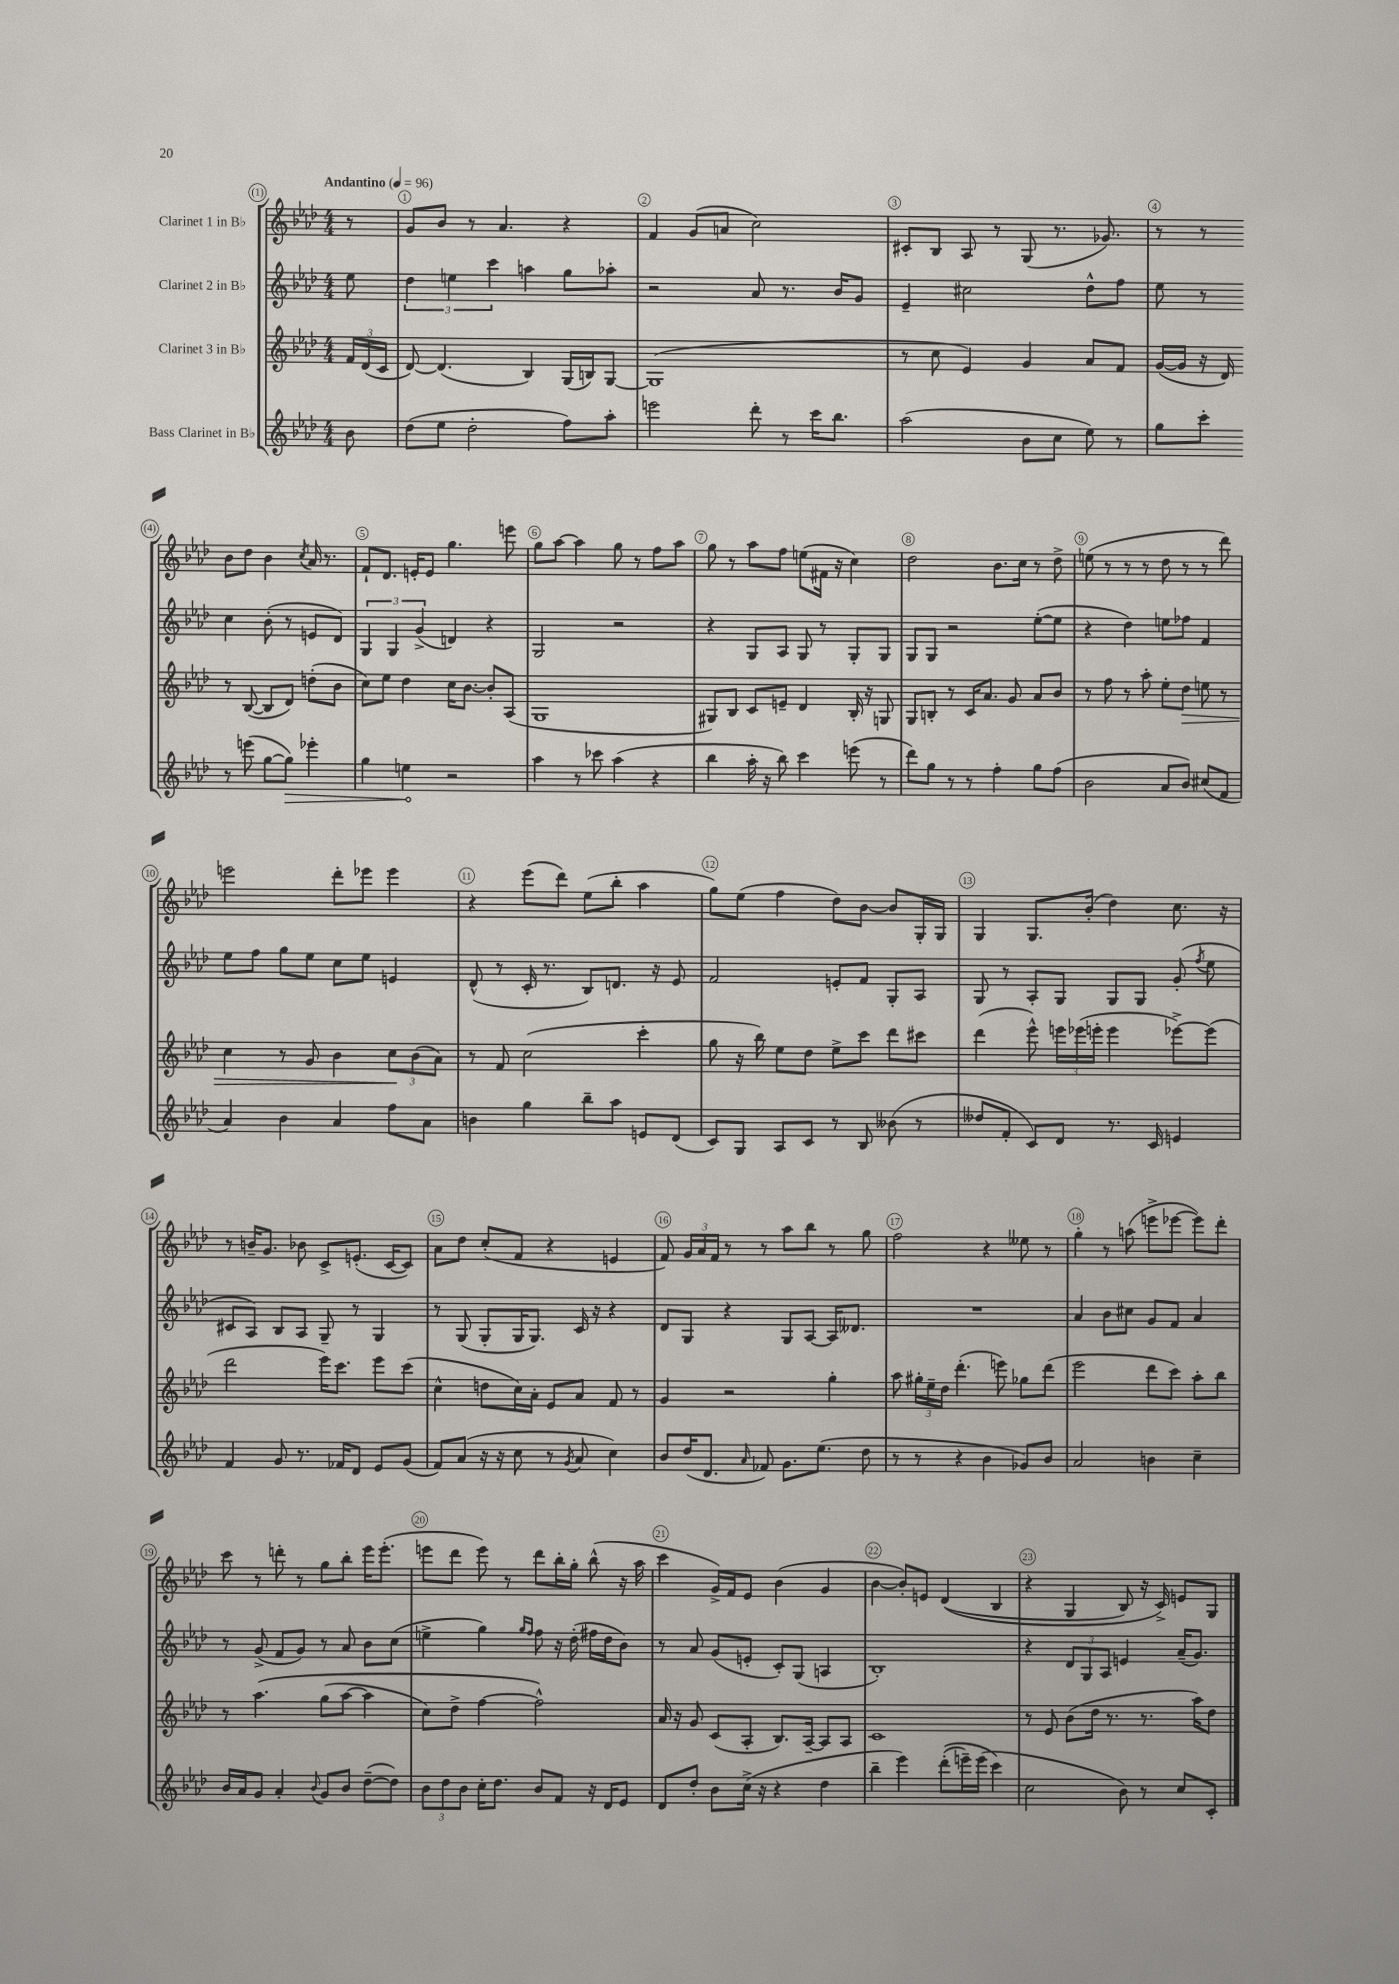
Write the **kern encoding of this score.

**kern	**dynam	**kern	**dynam	**kern	**kern
*part4	*part4	*part3	*part3	*part2	*part1
*staff4	*staff4	*staff3	*staff3	*staff2	*staff1
*I"Bass Clarinet in B♭	*	*I"Clarinet 3 in B♭	*	*I"Clarinet 2 in B♭	*I"Clarinet 1 in B♭
*clefG2	*	*clefG2	*	*clefG2	*clefG2
*k[b-e-a-d-]	*	*k[b-e-a-d-]	*	*k[b-e-a-d-]	*k[b-e-a-d-]
*M4/4	*	*M4/4	*	*M4/4	*M4/4
*MM96	*	*MM96	*	*MM96	*MM96
=	=	=	=	=	=
!	!	!	!	!	!LO:TX:a:B:t=Andantino
8b-\	.	24f/LL	.	8ee-\	8r
.	.	(24d-/	.	.	.
.	.	24c/JJ	.	.	.
=1	=1	=1	=1	=1	=1
(8dd-\L	.	[8d-/)	.	6dd-\	8g/L
8ee-\J	.	(4.d-/]	.	.	8b-/J
.	.	.	.	6een\	.
2dd-'\	.	.	.	.	8r
.	.	.	.	6ccc\	.
.	.	.	.	.	4.a-/
.	.	4B-/)	.	4aan\	.
8ff\L)	.	(16G/LL	.	8gg\L	4r
.	.	16Bn/J)	.	.	.
8aa-'\J	.	[8G/J	.	8aa-X'\J	.
=2	=2	=2	=2	=2	=2
2eeen\	.	(1G]	.	2r	4f/
.	.	.	.	.	(8g/L
.	.	.	.	.	8an/J
8ddd-'\	.	.	.	8a-/	2cc\)
8r	.	.	.	8.r	.
16ccc\KL	.	.	.	.	.
8.bb-\J	.	.	.	16b-/KL	.
.	.	.	.	8g/J	.
=3	=3	=3	=3	=3	=3
(2aa-\	.	8r	.	4e-~/	8c#X'/L
.	.	8cc\	.	.	8B-/J
.	.	4e-/)	.	2cc#X\	8A-/
.	.	.	.	.	8r
8b-\L	.	4g/	.	.	(8G/
8cc\J	.	.	.	.	8.r
8ee-\)	.	8a-/L	.	8dd-^^\L	.
.	.	.	.	.	8.g-X/)
8r	.	8f/J	.	8ff\J	.
=4	=4	=4	=4	=4	=4
8gg\L	.	([16g/LL	.	8ee-\	8r
.	.	16g/JJ]	.	.	.
8ccc'\J	.	16r	.	8r	8r
.	.	16d-/)	.	.	.
8r	.	8r	.	4cc\	8b-\L
(8eeen\	.	([8B-/	.	.	8dd-\J
[8gg\L	.	8B-/L]	.	(8b-'\	4b-\
!	!LO:HP:b	!	!	!	!
8gg\J])	>	8d-/J)	.	8r	.
.	.	.	.	.	8qcc/
4eee-X'\	.	(8ddn'\L	.	8en/L	16a-/
.	.	.	.	.	8.r
.	.	8b-\J	.	8d-/J)	.
!!LO:LB:g=z
=5	=5	=5	=5	=5	=5
4gg\	.	8cc\L)	.	6G/	8f`/L
.	.	8ee-\J	.	.	8.d-/J
.	.	.	.	6G/	.
4een\	.	4dd-\	.	.	.
.	.	.	.	.	16en'/KL
.	.	.	.	(6g^/	.
.	.	.	.	.	8e/J
2r	]	16cc\KL	.	4dn/)	4.gg\
.	.	[8.b-\J	.	.	.
.	.	8b-'/L]	.	4r	.
.	.	(8A-/J	.	.	8eeen\
=6	=6	=6	=6	=6	=6
4aa-\	.	1G	.	2G/	8gg\L
.	.	.	.	.	[8aa-\J
8r	.	.	.	.	4aa-\]
8ccc-X\	.	.	.	.	.
(4aa-\	.	.	.	2r	8gg\
.	.	.	.	.	8r
4r	.	.	.	.	8ff\L
.	.	.	.	.	8aa-\J
=7	=7	=7	=7	=7	=7
4bb-\	.	8G#X/L)	.	4r	8gg\
.	.	8B-/J	.	.	8r
16aa-'\	.	8c/L	.	8G/L	8aa-\L
16r	.	.	.	.	.
8bb-\)	.	8en~/J	.	8A-/J	8ff\J
4ccc\	.	4d-/	.	8G/	(8een\L
.	.	.	.	8r	16f#X\Jk
.	.	.	.	.	16r
(8eeen\	.	16B-'/	.	8G'/L	4cc\)
.	.	16r	.	.	.
8r	.	8Gn/	.	8G/J	.
=8	=8	=8	=8	=8	=8
8ddd-\L)	.	8G/L	.	8G/L	2dd-\
8gg\J	.	8Bn'/J	.	8G/J	.
8r	.	8r	.	2r	.
8r	.	16c/KL	.	.	.
.	.	8.a-/J	.	.	.
4ff'\	.	.	.	.	8.b-\L
.	.	8g/	.	.	.
.	.	.	.	.	16cc\Jk
8gg\L	.	8a-/L	.	([8ee-'\L	8r
(8ff\J	.	8b-/J	.	8ee-\J]	8dd-^\
=9	=9	=9	=9	=9	=9
2b-\	.	8r	.	4r	(8een\
.	.	8ff\	.	.	8r
.	.	8r	.	4dd-\)	8r
.	.	8aa-'\	.	.	8r
8a-/L	.	8ee-'\L	.	8een\L	8dd-\
!	!	!	!LO:HP:b	!	!
8b-/J)	.	8dd-\J	>	8ff-X\J	8r
(8cc#X/L	.	8een\	.	4f/	8r
8f/J	.	8r	.	.	8ddd-\)
!!LO:LB:g=z
=10	=10	=10	=10	=10	=10
4a-/)	.	4cc\	.	8ee-\L	2eeen\
.	.	.	.	8ff\J	.
4b-\	.	8r	.	8gg\L	.
.	.	8g/	.	8ee-\J	.
4a-/	.	4b-\	.	8cc\L	8ddd-'\L
.	.	.	.	8ee-\J	8eee-X\J
8ff\L	.	12cc\L	.	4en/	4eee-\
.	.	(12b-\	]	.	.
8a-\J	.	.	.	.	.
.	.	12a-\J)	.	.	.
=11	=11	=11	=11	=11	=11
4bn\	.	8r	.	(8d-^^/	4r
.	.	8f/	.	8r	.
4gg\	.	(2cc\	.	16c'/	(8eee-\L
.	.	.	.	8.r	.
.	.	.	.	.	8ddd-\J)
8bb-~\L	.	.	.	8B-/L)	(8ee-\L
8aa-\J	.	.	.	8.dn/J	8bb-'\J
8en/L	.	4ccc'\	.	.	4aa-\
.	.	.	.	16r	.
(8d-/J	.	.	.	8e-/	.
=12	=12	=12	=12	=12	=12
8c/L)	.	8gg\	.	2f/	8gg\L)
8G/J	.	16r	.	.	(8ee-\J
.	.	16bb-\)	.	.	.
8A-/L	.	8ee-\L	.	.	4ff\
8c/J	.	8dd-\J	.	.	.
8r	.	8ee-^\L	.	8en'/L	8dd-\L)
8B-/	.	8ccc\J	.	8f/J	[8b-\J
(8b--X\	.	8ddd-\L	.	8G'/L	8b-/L]
8r	.	8ccc#X\J	.	8A-/J	16G'/L
.	.	.	.	.	16G/JJ
=13	=13	=13	=13	=13	=13
8dd--X/L	.	(4ddd-\	.	8G/	4G/
8f'/J	.	.	.	8r	.
8c/L)	.	8eee-^^\)	.	8A-'/L	8.G/L
8d-/J	.	24eeen\LL	.	8G/J	.
.	.	(24eee-X\	.	.	.
.	.	.	.	.	(16b-'/Jk
.	.	24eeen'\JJ	.	.	.
8.r	.	4eee\	.	8G/L	4dd-\)
.	.	.	.	8G/J	.
16c/	.	.	.	.	.
4en/	.	[8eee-X^\L)	.	(8g'/	8.cc\
.	.	.	.	8qff/	.
.	.	(8eee-\J]	.	8ee-\	.
.	.	.	.	.	16r
!!LO:LB:g=z
=14	=14	=14	=14	=14	=14
4f/	.	2ddd-\	.	8c#X/L	8r
.	.	.	.	8A-/J)	16bn~/KL
.	.	.	.	.	8.g/J
8g/	.	.	.	8B-/L	.
8.r	.	.	.	8A-/J	8b-X\
.	.	16eee-\KL)	.	8G~/	8c^/L
16f-X/KL	.	8.ccc\J	.	.	.
8d-/J	.	.	.	8r	(8.en'/J
8e-/L	.	8eee-\L	.	4G/	.
.	.	.	.	.	[16c/KL
(8g/J	.	(8ccc\J	.	.	8c/J])
=15	=15	=15	=15	=15	=15
8f/L)	.	4cc^^\	.	8r	8a-\L
(8a-/J	.	.	.	(8G/	8dd-\J
16r	.	8ddn\L	.	8G'/L	(8cc'/L
16r	.	.	.	.	.
8cc\	.	16cc\L)	.	16G/K	8f/J
.	.	16a-'\JJ	.	8.G/J)	.
8r	.	8e-/L	.	.	4r
8qg/	.	.	.	.	.
8a-/	.	8a-/J	.	16c/	.
.	.	.	.	16r	.
4cc\)	.	8f/	.	4r	4en/
.	.	8r	.	.	.
=16	=16	=16	=16	=16	=16
8b-/L	.	4g/	.	8d-/L	8f/)
(16dd-/K	.	.	.	8G/J	24g/LL
.	.	.	.	.	24a-/
8.d-/J	.	.	.	.	.
.	.	.	.	.	24f/JJ
.	.	2r	.	4r	8r
16qqa-/	.	.	.	.	.
8f-X/)	.	.	.	.	8r
8.g\L	.	.	.	8G/L	8aa-\L
.	.	.	.	[8A-/J	8bb-\J
(8.ee-\J	.	.	.	.	.
.	.	4gg'\	.	16A-/KL]	8r
.	.	.	.	8.d--X/J	.
8dd-\	.	.	.	.	8gg\
=17	=17	=17	=17	=17	=17
8r	.	8aa-\	.	1r	2ff\
8r	.	24gg#X'\LL	.	.	.
.	.	24ee-~\	.	.	.
.	.	24dd-\JJ	.	.	.
4r	.	(4.ddd-'\	.	.	.
4b-\	.	.	.	.	4r
.	.	8eeen\)	.	.	.
8g-X/L)	.	8gg-X\L	.	.	8ee--X\
8b-/J	.	(8ddd-\J	.	.	8r
=18	=18	=18	=18	=18	=18
2a-/	.	2eee-\	.	4a-/	4gg'\
.	.	.	.	8b-\L	8r
.	.	.	.	8cc#X\J	(8aan\
4bn\	.	8ddd-\L	.	8g/L	8eeen^\L
.	.	8ccc\J)	.	8f/J	[8eee-X\J
4cc~\	.	8aa-'\L	.	4a-/	8eee-\L])
.	.	8bb-\J	.	.	8ddd-'\J
!!LO:LB:g=z
=19	=19	=19	=19	=19	=19
16b-/LL	.	8r	.	8r	8ccc\
16a-/J	.	.	.	.	.
8g/J	.	(4.aa-\	.	(8g^/	8r
4a-'/	.	.	.	8f/L	8dddn'\
.	.	.	.	8g/J)	8r
8qqb-/	.	.	.	.	.
8g/L	.	(8gg\L	.	8r	8gg\L
8b-/J	.	[8aa-\J	.	8a-/	8bb-'\J
([8dd-~\L	.	4aa-\]	.	8b-\L	16eee-\KL
.	.	.	.	.	(8.eee-'\J
8dd-\J])	.	.	.	(8cc\J	.
=20	=20	=20	=20	=20	=20
12b-\L	.	8cc\L)	.	4een^\	8eeen\L
12dd-\	.	.	.	.	.
.	.	8dd-^\J	.	.	8ddd-\J
12b-\J	.	.	.	.	.
16cc'\KL	.	[4ff\	.	4gg\)	8eee\)
8.dd-\J	.	.	.	.	.
.	.	.	.	.	8r
.	.	.	.	16qqgg/LL	.
.	.	.	.	16qqff/JJ	.
8b-/L	.	2ff^^\])	.	8ff\	8ddd-\L
8f/J	.	.	.	16r	16bb-'\L
.	.	.	.	(16dd-'\	16gg'\JJ
16r	.	.	.	16ff#X\LL	(8bb-^^\
16d-/KL	.	.	.	16dd-\J	.
8e-/J	.	.	.	8b-\J)	16r
.	.	.	.	.	16aa-\
=21	=21	=21	=21	=21	=21
8d-/L	.	16a-/	.	8r	4ccc\
.	.	16r	.	.	.
8dd-'/J	.	8g/	.	8a-/	.
8b-\L	.	(8c/L	.	(8g/L	16g^/LL)
.	.	.	.	.	16f/J
(16cc^\Jk	.	8A-'/J	.	8en'/J	8e-/J
16r	.	.	.	.	.
4r	.	8.B-/L)	.	8c'/L)	(4b-\
.	.	.	.	(8G/J	.
.	.	[16A-~/Jk	.	.	.
4dd-\	.	8A-/L]	.	4An/	4g/
.	.	8A-/J	.	.	.
=22	=22	=22	=22	=22	=22
4bb-~\	.	1c	.	1B-')	[4b-\
4eee-\)	.	.	.	.	8b-'/L])
.	.	.	.	.	8en/J
((8ddd-'\L	.	.	.	.	((4d-/
16eeen~\L)	.	.	.	.	.
(16eee\JJ	.	.	.	.	.
4ccc\)	.	.	.	.	4B-/
=23	=23	=23	=23	=23	=23
2cc\	.	8r	.	4r	4r
.	.	8e-/	.	.	.
.	.	(8b-\L	.	12d-/L	4G/
.	.	.	.	12G/	.
.	.	16dd-\Jk	.	.	.
.	.	.	.	12A-/J	.
.	.	8.r	.	.	.
8b-\)	.	.	.	4en/	8B-/)
8r	.	8.r	.	.	16r
.	.	.	.	.	16c^/)
8cc/L	.	.	.	(16a-~/KL	8en/L
.	.	16aa-\KL)	.	8.g/J)	.
8c'/J	.	8dd-\J	.	.	8G/J
==	==	==	==	==	==
*-	*-	*-	*-	*-	*-
